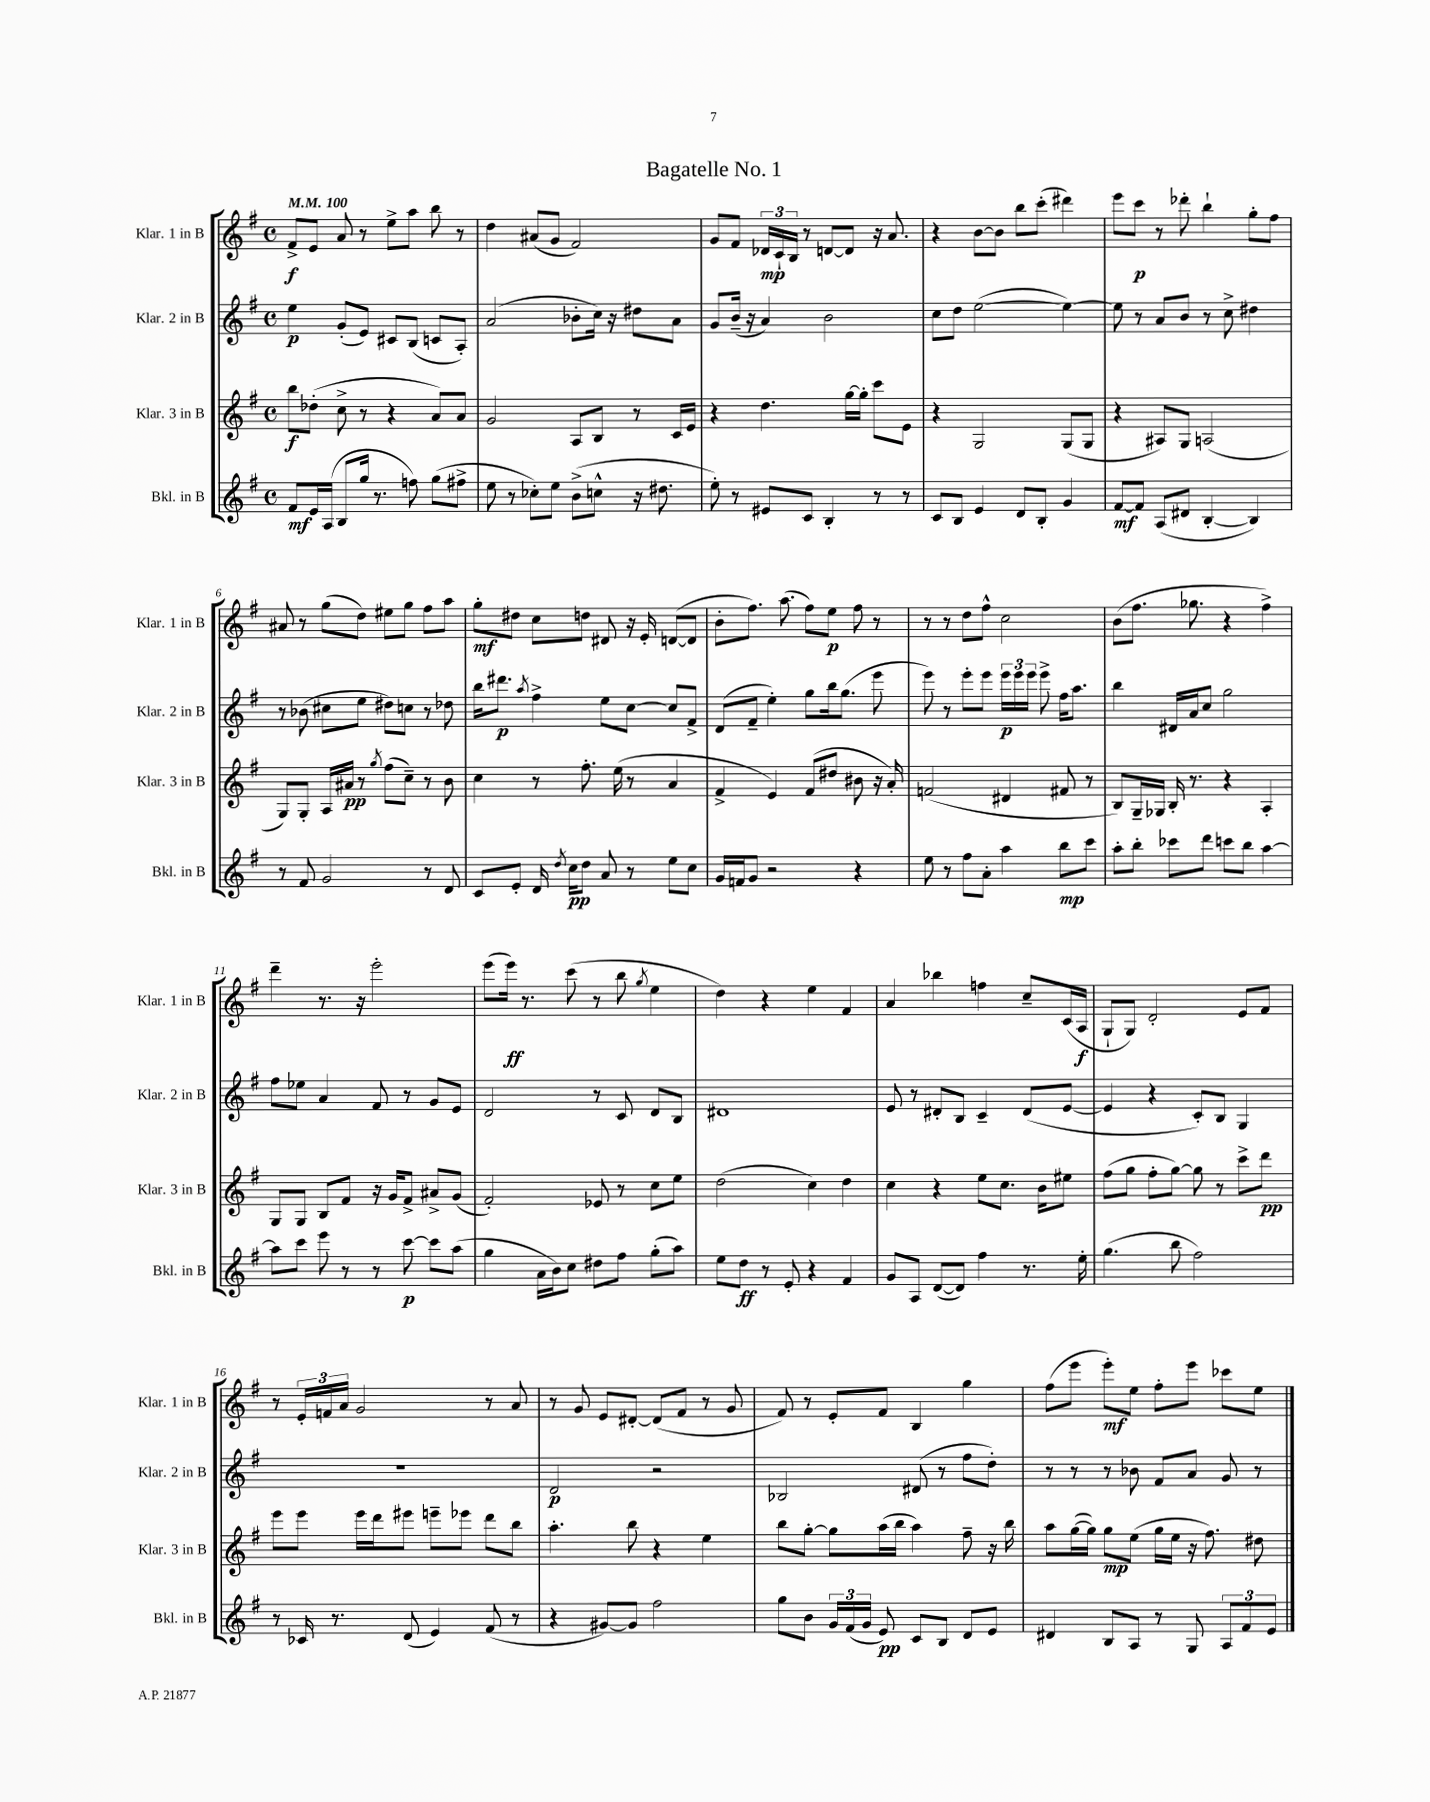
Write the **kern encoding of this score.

**kern	**dynam	**kern	**dynam	**kern	**dynam	**kern	**dynam
*part4	*part4	*part3	*part3	*part2	*part2	*part1	*part1
*staff4	*staff4	*staff3	*staff3	*staff2	*staff2	*staff1	*staff1
*I"Bkl. in B	*	*I"Klar. 3 in B	*	*I"Klar. 2 in B	*	*I"Klar. 1 in B	*
*I'Bkl. in B	*	*I'Klar. 3 in B	*	*I'Klar. 2 in B	*	*I'Klar. 1 in B	*
*clefG2	*	*clefG2	*	*clefG2	*	*clefG2	*
*k[f#]	*	*k[f#]	*	*k[f#]	*	*k[f#]	*
*M4/4	*	*M4/4	*	*M4/4	*	*M4/4	*
*met(c)	*	*met(c)	*	*met(c)	*	*met(c)	*
*MM100	*	*MM100	*	*MM100	*	*MM100	*
=1	=1	=1	=1	=1	=1	=1	=1
8f#/L	mf	8bb\L	f	4ee\	p	8f#^/L	f
16e/L	.	(8dd-X'\J	.	.	.	8e/J	.
(16A/JJ	.	.	.	.	.	.	.
8B/L	.	8cc^\	.	(8g'/L	.	8a/	.
16gg/Jk	.	8r	.	8e/J)	.	8r	.
8.r	.	.	.	.	.	.	.
.	.	4r	.	8c#X/L	.	8ee^\L	.
8ffn\)	.	.	.	(8B/J	.	8aa\J	.
(8gg\L	.	8a/L)	.	8cn/L	.	8bb\	.
8ff#X^\J	.	8a/J	.	8A'/J)	.	8r	.
=2	=2	=2	=2	=2	=2	=2	=2
8ee\	.	2g/	.	(2a/	.	4dd\	.
8r	.	.	.	.	.	.	.
8cc-X'\L)	.	.	.	.	.	(8a#X/L	.
8ee\J	.	.	.	.	.	8g/J	.
(8b^\L	.	8A/L	.	8b-X'\L	.	2f#/)	.
8ccn^^\J	.	8B/J	.	16cc\Jk)	.	.	.
.	.	.	.	16r	.	.	.
16r	.	8r	.	8dd#X\L	.	.	.
8.dd#X\	.	.	.	.	.	.	.
.	.	16c/LL	.	8a\J	.	.	.
.	.	16e/JJ	.	.	.	.	.
=3	=3	=3	=3	=3	=3	=3	=3
8ee'\)	.	4r	.	8g/L	.	8g/L	.
8r	.	.	.	(16b~/Jk	.	8f#/J	.
.	.	.	.	16r	.	.	.
8e#X/L	.	4.dd\	.	4a/)	.	24d-X/LL	mp
.	.	.	.	.	.	24c`/	.
.	.	.	.	.	.	24B/JJ	.
8c/J	.	.	.	.	.	8r	.
4B'/	.	.	.	2b\	.	[8dn/L	.
.	.	[16gg\LL	.	.	.	8d/J]	.
.	.	16gg'\JJ]	.	.	.	.	.
8r	.	8ccc\L	.	.	.	16r	.
.	.	.	.	.	.	8.a/	.
8r	.	8e\J	.	.	.	.	.
=4	=4	=4	=4	=4	=4	=4	=4
8c/L	.	4r	.	8cc\L	.	4r	.
8B/J	.	.	.	8dd\J	.	.	.
4e/	.	2G/	.	([2ee\	.	[8b\L	.
.	.	.	.	.	.	8b\J]	.
8d/L	.	.	.	.	.	8bb\L	.
8B'/J	.	.	.	.	.	(8ccc'\J	.
4g/	.	(8G/L	.	4ee\_)	.	4ddd#X\)	.
.	.	8G/J	.	.	.	.	.
=5	=5	=5	=5	=5	=5	=5	=5
[8f#/L	mf	4r	.	8ee\]	.	8eee\L	.
8f#/J]	.	.	.	8r	.	8ccc\J	p
(8A/L	.	8A#X/L)	.	8a/L	.	8r	.
8d#X/J	.	8G/J	.	8b/J	.	8ddd-X'\	.
[4B'/	.	(2An/	.	8r	.	4bb`\	.
.	.	.	.	8cc^\	.	.	.
4B/])	.	.	.	4dd#X\	.	8gg'\L	.
.	.	.	.	.	.	8ff#\J	.
!!LO:LB:g=z
=6	=6	=6	=6	=6	=6	=6	=6
8r	.	8G/L)	.	8r	.	8a#X/	.
8f#/	.	8G'/J	.	(8b-X\	.	8r	.
2g/	.	16A/LL	.	8cc#X\L	.	(8gg\L	.
.	.	16a#X/JJ	pp	.	.	.	.
.	.	8r	.	8ee\J	.	8dd\J)	.
.	.	8qgg/	.	.	.	.	.
.	.	(8ff#\L	.	8dd#X\L)	.	8ee#X\L	.
.	.	8cc~\J)	.	8ccn\J	.	8gg\J	.
8r	.	8r	.	8r	.	8ff#\L	.
8d/	.	8b\	.	8dd-X\	.	8aa\J	.
=7	=7	=7	=7	=7	=7	=7	=7
8c/L	.	4cc\	.	16bb\KL	.	8gg'\L	mf
.	.	.	.	8.ddd#X\J	p	.	.
8e'/J	.	.	.	.	.	8dd#X\J	.
.	.	.	.	8qaa/	.	.	.
16d/	.	8r	.	4ff#^\	.	8cc\L	.
8qdd/	.	.	.	.	.	.	.
16cc\KL	pp	.	.	.	.	.	.
8dd\J	.	8.ff#'\	.	.	.	8ddn\J	.
8a/	.	.	.	8ee\L	.	8d#X/	.
.	.	(16ee\	.	.	.	.	.
8r	.	8r	.	[8cc\J	.	16r	.
.	.	.	.	.	.	16e'/	.
8ee\L	.	4a/	.	8cc/L]	.	([8dn/L	.
8cc\J	.	.	.	8f#^/J	.	8d/J]	.
=8	=8	=8	=8	=8	=8	=8	=8
16g/LL	.	4f#^/	.	(8d/L	.	8b'\L	.
16fn/J	.	.	.	.	.	.	.
8g/J	.	.	.	8f#~/J	.	8.ff#\J)	.
2r	.	4e/)	.	4ee'\)	.	.	.
.	.	.	.	.	.	(8.aa\	.
.	.	(8f#/L	.	8gg\L	.	8ff#\L)	.
.	.	8dd#X/J	.	16bb\k	.	8ee\J	p
.	.	.	.	(8.gg\J	.	.	.
4r	.	8b#X\	.	.	.	8ff#\	.
.	.	16r	.	8eee\	.	8r	.
.	.	16a'/)	.	.	.	.	.
=9	=9	=9	=9	=9	=9	=9	=9
8ee\	.	(2fn/	.	8eee\)	.	8r	.
8r	.	.	.	8r	.	8r	.
8ff#\L	.	.	.	8eee'\L	.	8dd\L	.
8a'\J	.	.	.	8eee\J	.	8ff#^^\J	.
4aa\	.	4d#X/	.	24eee\LL	p	2cc\	.
.	.	.	.	24eee\	.	.	.
.	.	.	.	24eee\JJ	.	.	.
.	.	.	.	8eee^\	.	.	.
8bb\L	mp	8f#X/	.	16ff#\KL	.	.	.
.	.	.	.	8.aa\J	.	.	.
8ccc\J	.	8r	.	.	.	.	.
=10	=10	=10	=10	=10	=10	=10	=10
8aa'\L	.	8B/L)	.	4bb\	.	(8b\L	.
8bb'\J	.	16G~/L	.	.	.	8.ff#\J	.
.	.	16G-X/JJ	.	.	.	.	.
8ccc-X\L	.	16B'/	.	16d#X/LL	.	.	.
.	.	8.r	.	16a/J	.	8.gg-X\	.
8ddd\J	.	.	.	8cc/J	.	.	.
8cccn\L	.	4r	.	2gg\	.	4r	.
8bb\J	.	.	.	.	.	.	.
[4aa\	.	4A'/	.	.	.	4ff#^\)	.
!!LO:LB:g=z
=11	=11	=11	=11	=11	=11	=11	=11
8aa\L]	.	8G/L	.	8ff#\L	.	4ddd~\	.
8ccc\J	.	8G/J	.	8ee-X\J	.	.	.
8eee\	.	8B/L	.	4a/	.	8.r	.
8r	.	8f#/J	.	.	.	.	.
.	.	.	.	.	.	16r	.
8r	.	16r	.	8f#/	.	2eee'\	.
.	.	16g/KL	.	.	.	.	.
[8ccc\	p	8f#^/J	.	8r	.	.	.
8ccc\L]	.	8a#X^/L	.	8g/L	.	.	.
(8aa\J	.	(8g/J	.	8e/J	.	.	.
=12	=12	=12	=12	=12	=12	=12	=12
4gg\	.	2f#'/)	.	2d/	.	(8eee\L	.
.	.	.	.	.	.	16eee\Jk)	ff
.	.	.	.	.	.	8.r	.
16a\LL	.	.	.	.	.	.	.
16b\J)	.	.	.	.	.	.	.
8cc\J	.	.	.	.	.	(8ccc\	.
8dd#X\L	.	8e-X/	.	8r	.	8r	.
8ff#\J	.	8r	.	8c/	.	8bb\	.
.	.	.	.	.	.	8qgg/	.
(8gg'\L	.	8cc\L	.	8d/L	.	4ee\	.
8aa\J)	.	8ee\J	.	8B/J	.	.	.
=13	=13	=13	=13	=13	=13	=13	=13
8ee\L	.	(2dd\	.	1d#X	.	4dd\)	.
8dd\J	ff	.	.	.	.	.	.
8r	.	.	.	.	.	4r	.
8e'/	.	.	.	.	.	.	.
4r	.	4cc\)	.	.	.	4ee\	.
4f#/	.	4dd\	.	.	.	4f#/	.
=14	=14	=14	=14	=14	=14	=14	=14
8g/L	.	4cc\	.	8e/	.	4a/	.
8A/J	.	.	.	8r	.	.	.
([8d/L	.	4r	.	8d#X'/L	.	4bb-X\	.
8d/J])	.	.	.	8B/J	.	.	.
4ff#\	.	8ee\L	.	4c~/	.	4ffn\	.
.	.	8.cc\J	.	.	.	.	.
8.r	.	.	.	(8d#/L	.	8cc~/L	.
.	.	16b\KL	.	.	.	.	.
.	.	8ee#X\J	.	[8e/J	.	(16c/L	.
16ee'\	.	.	.	.	.	16A/JJ	f
=15	=15	=15	=15	=15	=15	=15	=15
(4.gg\	.	(8ff#\L	.	4e/]	.	8G`/L	.
.	.	8gg\J	.	.	.	8G/J)	.
.	.	8ff#'\L	.	4r	.	2d'/	.
8bb\	.	[8gg\J)	.	.	.	.	.
2ff#\)	.	8gg\]	.	8c'/L)	.	.	.
.	.	8r	.	8B/J	.	.	.
.	.	8ccc^\L	.	4G/	.	8e/L	.
.	.	8ddd\J	pp	.	.	8f#/J	.
!!LO:LB:g=z
=16	=16	=16	=16	=16	=16	=16	=16
8r	.	8eee\L	.	1r	.	8r	.
16c-X/	.	8eee\J	.	.	.	24e'/LL	.
.	.	.	.	.	.	24fn/	.
8.r	.	.	.	.	.	.	.
.	.	.	.	.	.	24a/JJ	.
.	.	16eee\LL	.	.	.	2g/	.
.	.	16ddd\J	.	.	.	.	.
(8d/	.	8eee#X\J	.	.	.	.	.
4e/)	.	8eeen~\L	.	.	.	.	.
.	.	8eee-X\J	.	.	.	.	.
(8f#/	.	8ddd\L	.	.	.	8r	.
8r	.	8bb\J	.	.	.	8a/	.
=17	=17	=17	=17	=17	=17	=17	=17
4r	.	4.aa'\	.	2d/	p	8r	.
.	.	.	.	.	.	8g/	.
[8g#X/L)	.	.	.	.	.	8e/L	.
8g#/J]	.	8bb\	.	.	.	[8d#X'/J	.
2ff#\	.	4r	.	2r	.	(8d#/L]	.
.	.	.	.	.	.	8f#/J	.
.	.	4ee\	.	.	.	8r	.
.	.	.	.	.	.	8g/	.
=18	=18	=18	=18	=18	=18	=18	=18
8gg\L	.	8bb\L	.	2B-X/	.	8f#/)	.
8b\J	.	[8gg'\J	.	.	.	8r	.
24g/LL	.	8gg\L]	.	.	.	8e'/L	.
(24f#/	.	.	.	.	.	.	.
24g/JJ	.	.	.	.	.	.	.
8e/)	pp	(16aa\L	.	.	.	8f#/J	.
.	.	16bb\JJ	.	.	.	.	.
8c/L	.	4aa\)	.	(8d#X/	.	4B/	.
8B/J	.	.	.	8r	.	.	.
8d/L	.	8ff#~\	.	8ff#\L	.	4gg\	.
8e/J	.	16r	.	8dd'\J)	.	.	.
.	.	16bb\	.	.	.	.	.
=19	=19	=19	=19	=19	=19	=19	=19
4d#X/	.	8aa\L	.	8r	.	(8ff#\L	.
.	.	([16gg\L	.	8r	.	8eee\J	.
.	.	16gg\JJ])	.	.	.	.	.
8B/L	.	8gg\L	mp	8r	.	8eee'\L)	mf
8A/J	.	(8ee\J	.	8b-X\	.	8ee\J	.
8r	.	16gg\LL	.	8f#/L	.	8ff#'\L	.
.	.	16ee\JJ	.	.	.	.	.
8G/	.	16r	.	8a/J	.	8eee\J	.
.	.	8.ff#\)	.	.	.	.	.
12A/L	.	.	.	8g/	.	8ccc-X\L	.
12f#/	.	.	.	.	.	.	.
.	.	8dd#X\	.	8r	.	8ee\J	.
12e/J	.	.	.	.	.	.	.
==	==	==	==	==	==	==	==
*-	*-	*-	*-	*-	*-	*-	*-
